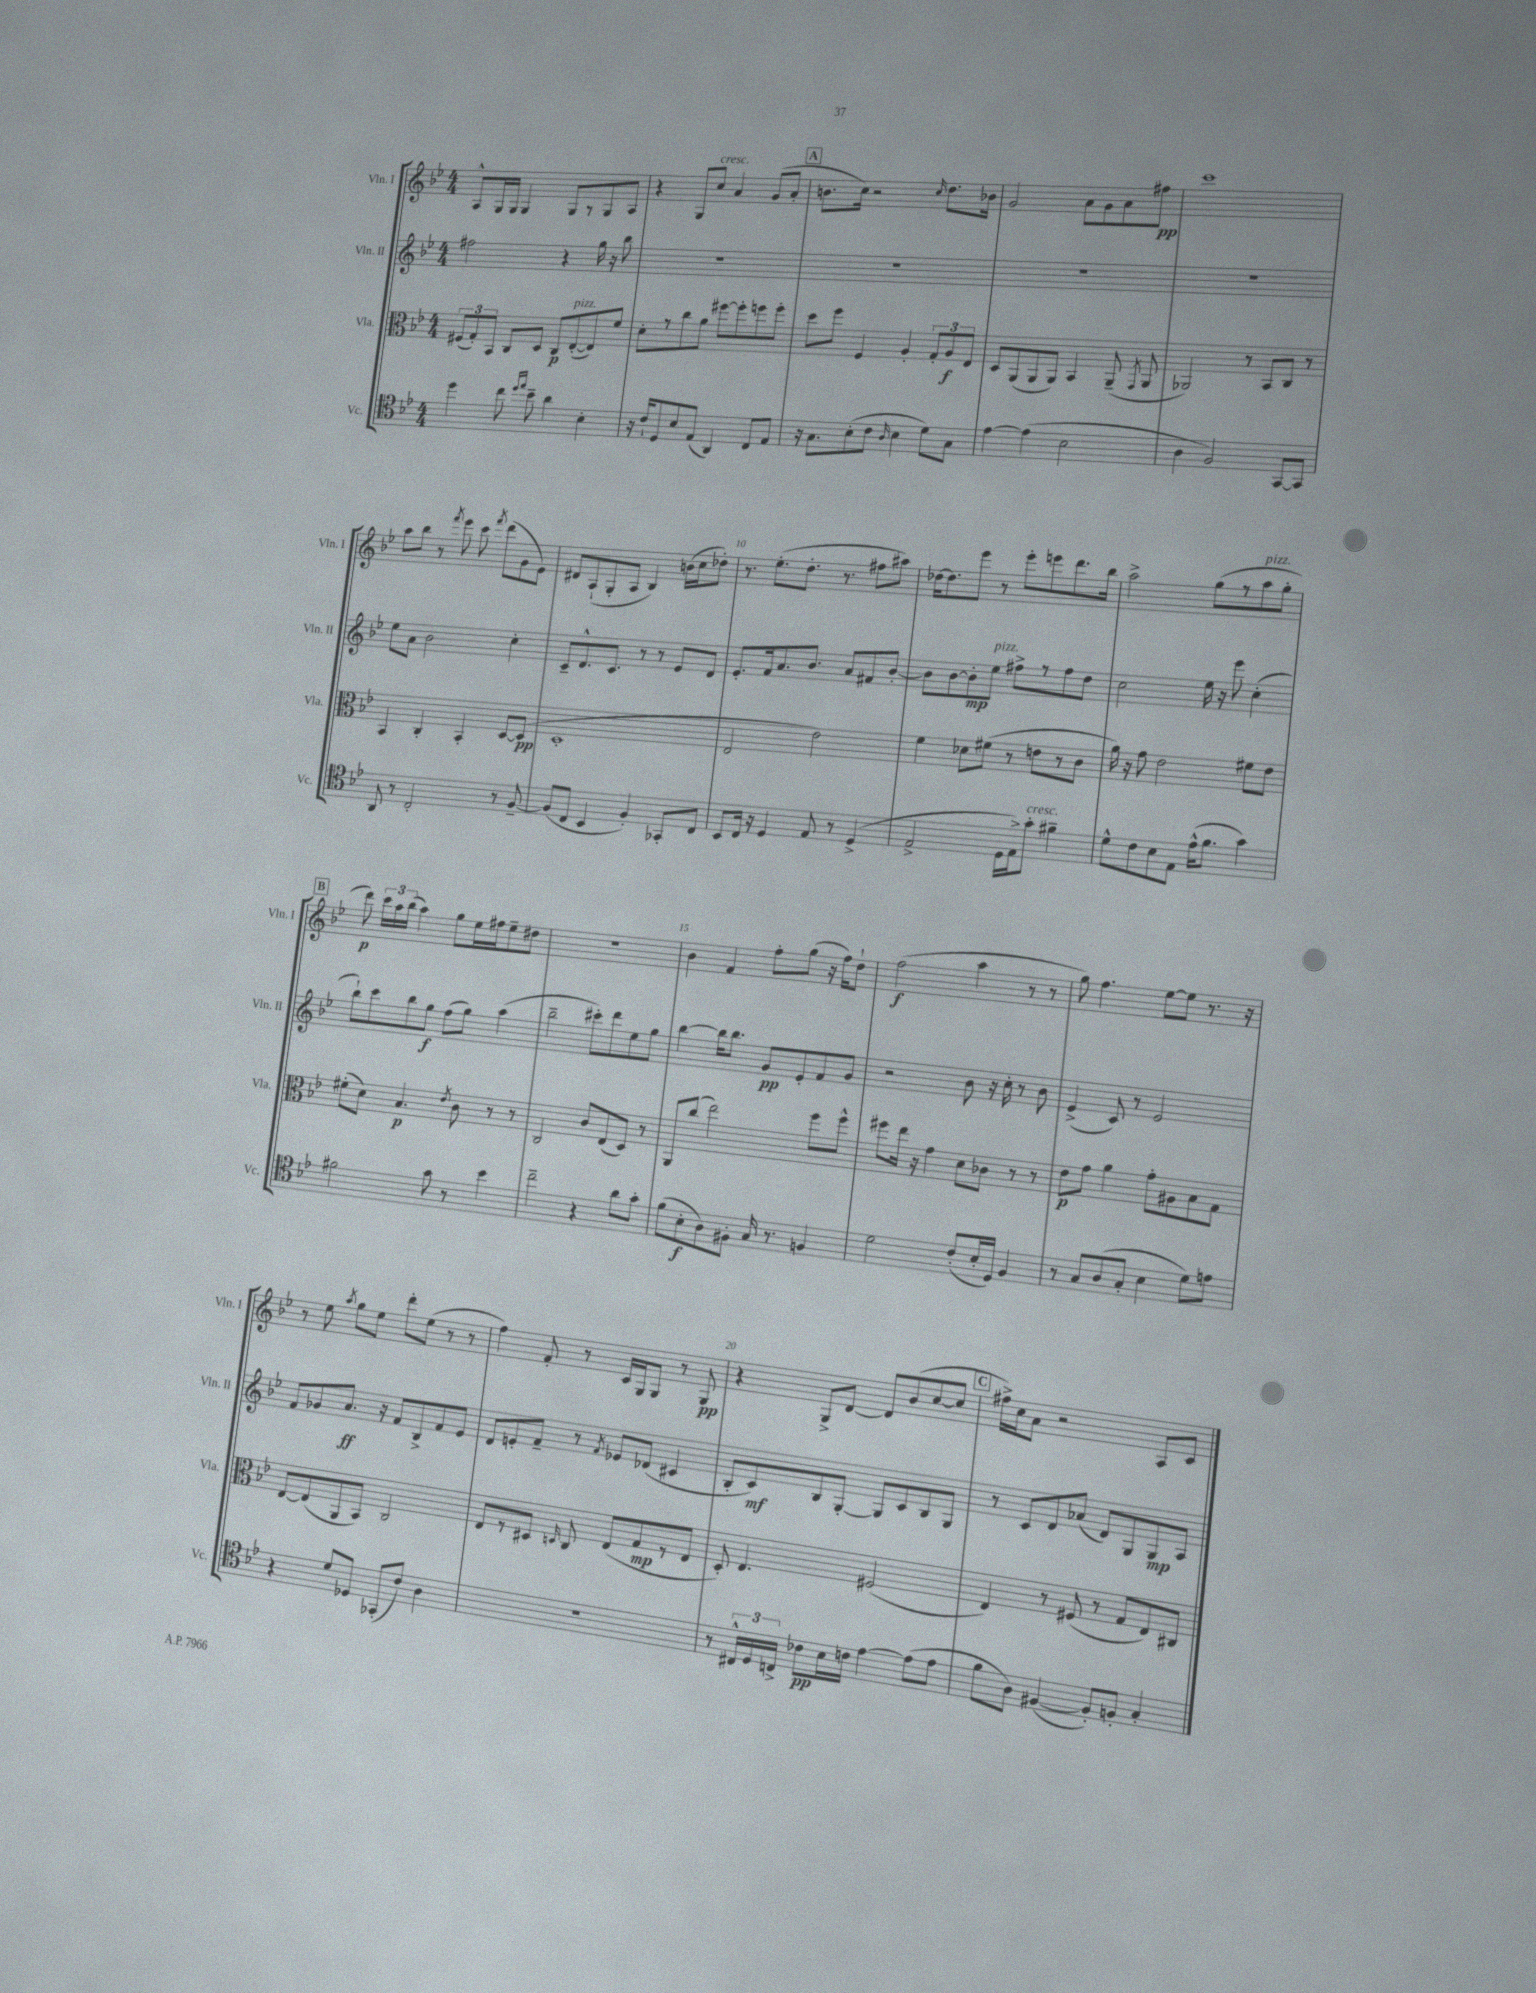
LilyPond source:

<<
\new StaffGroup <<
\new Staff = "s0" \with { instrumentName = "Vln. I" shortInstrumentName = "Vln. I" } {
    \clef treble \key bes \major \numericTimeSignature \time 4/4
    \autoBeamOff a8[-^ g16 g16] g4 g8[ r8 g8 a8] |
    r4 g8[ c''8]^\markup { \italic "cresc." } a'4 g'8[( a'8]-. |
    \mark \markup { \box "A" } b'8.[ c''16]) r2 \grace { c''16 } d''8.[ bes'16] |
    g'2 a'8[ g'8 a'8 fis''8]\pp |
    c'''1 |
    a''8[ bes''8] r8 \acciaccatura { f'''8 } ees'''8 c'''8 \acciaccatura { f'''8 } d'''8[( g'8 ees'8]) |
    dis'8[ a8-!( g8-. a8] bes4) b'16[( c''16 des''8]-.) |
    r8. ees''8.[-.( d''8.]-. r8. fis''8[ ais''8]) |
    des''16[~ des''8. ees'''8] r8 ees'''8[-. e'''8 d'''8. bes''16] |
    a''2-> g''8[( r8 a''8^\markup { \italic "pizz." } g''8]-. |
    \mark \markup { \box "B" } d'''8\p) \tuplet 3/2 { c'''16[ a''16 bes''16]( } a''4) g''8[ ees''16 fis''16 ees''8-- dis''8] |
    R1 |
    bes'4 f'4 f''8[-. g''8]( r16 f''16[) d''8]-! |
    f''2\f( a''4 r8 r8 |
    g''8) f''4. ees''8[~ ees''8] r8. r16 |
    r8 ees''8 \acciaccatura { a''8 } g''8[ ees''8] d'''8[-. ees''8]( r8 r8 |
    f''4) f'8-. r8 c'16[ g16 g8] r8 g8\pp |
    r4 g8[-> d'8]~ d'8[ bes'8( c''8~ c''8] |
    \mark \markup { \box "C" } fis''16[->) c''16 a'8] r2 a8[ c'8] \bar "|." |
}
\new Staff = "s1" \with { instrumentName = "Vln. II" shortInstrumentName = "Vln. II" } {
    \clef treble \key bes \major \numericTimeSignature \time 4/4
    \autoBeamOff fis''2 r4 g''16 r16 bes''8 |
    R1 |
    \mark \markup { \box "A" } R1 |
    R1 |
    R1 |
    ees''8[ a'8] bes'2 c''4-. |
    c'8[-- d'8.-^ c'8.] r8 r8 ees'8[ d'8] |
    ees'8.[-. f'16 a'8. bes'8.] a'8[ fis'8 bes'8]~-. |
    bes'8[ bes'8~ bes'8-.\mp ees''8]^\markup { \italic "pizz." } fis''8[-> r8 fis''8 d''8] |
    c''2 ees''16 r16 ees'''8 c''4-.( |
    \mark \markup { \box "B" } bes''8[-!) c'''8 bes''8 g''8]\f f''8[( g''8]) a''4( |
    bes''2-- cis'''8[-.) d'''8 ees''8 g''8] |
    bes''4~ bes''16[ bes''8.] g'8[\pp ees'8-. f'8 g'8] |
    r2 bes'8 r16 c''16-. r8 bes'8 |
    ees'4->( c'8) r8 ees'2 |
    f'8[ ges'8 a'8.]\ff r16 f'8[ bes8-> f'8 ees'8] |
    d'8[ e'8-. f'8]-- r8 \acciaccatura { f'8 } ees'8[ des'8]( cis'4 |
    bes8[-. c'8\mf) bes8 g8]~-. g8[ c'8 bes8 g8] |
    \mark \markup { \box "C" } r8 c'8[ d'8 aes'8]( d'8[) g8 g8\mp a8] \bar "|." |
}
\new Staff = "s2" \with { instrumentName = "Vla." shortInstrumentName = "Vla." } {
    \clef alto \key bes \major \numericTimeSignature \time 4/4
    \autoBeamOff \tuplet 3/2 { fis8[( g8-.) bes,8] } c8[ d8] c8[\p ees8~-.^\markup { \italic "pizz." }( ees8) f'8] |
    d'8[-. r8 c''8 a'8] fis''8[~ fis''8-. f''8 f''8]-. |
    \mark \markup { \box "A" } d''8[ f''8] f4 a4-. \tuplet 3/2 { g8[-. a8\f ees8] } |
    d8[ a,8( a,8 a,8]) bes,4 a,8--( \acciaccatura { g,8 } a,8 |
    aes,2) r8 bes,8[ c8] r8 |
    bes,4 c4-. bes,4-. d8[~ d8]\pp( |
    d1-. |
    ees2 ees'2) |
    f'4 des'8[ fis'8]( r8 e'8[ r8 c'8] |
    a'16) r16 g'8 ees'2 fis'8[ ees'8] |
    \mark \markup { \box "B" } fis'8[-.( d'8]) bes4.\p \acciaccatura { ees'8 } c'8 r8 r8 |
    c2 c'8[ ees8( d8]) r8 |
    a,8[ c''8]( ees''2) f''8[ f''8]-^ |
    fis''8[ ees''16] r16 g'4 d'8[ ces'8] r8 r8 |
    ees'8[\p g'8] a'4 g'8[-. ais8 bes8 g8] |
    ees8[~ ees8( a,8 bes,8]) c2 |
    ees8[ r8 dis8] \grace { d16 } c8 ees8[( g8\mp r8 ees8] |
    d8-.) ees4. fis2( |
    \mark \markup { \box "C" } ees4) r8 fis8( r8 g8[ ees8) cis8] \bar "|." |
}
\new Staff = "s3" \with { instrumentName = "Vc." shortInstrumentName = "Vc." } {
    \clef tenor \key bes \major \numericTimeSignature \time 4/4
    \autoBeamOff d''4 c''8 \grace { d''16[ ees''16] } bes'8-- a'4 bes4-. |
    r16 c'16[-! d8 bes8 ees8]( a,4) c8[ ees8] |
    \mark \markup { \box "A" } r16 g8.[ bes8-.( c'8] \grace { a16 } bes4 d'8[) g8] |
    ees'4~ ees'4( bes2 |
    a4 f2) g,8[~ g,8] |
    a,8 r8 c2-. r8 f8~-- |
    f8[( c8] bes,4 f4-.) ges,8[-. c8] |
    bes,8[ c16] r16 d4 ees8 r8 d4->( |
    ees2-> d16[ ees16->) g'8]-.^\markup { \italic "cresc." } fis'4-- |
    d'8[-^ c'8 bes8 ees8] ees'16[-^( f'8.] g'4) |
    \mark \markup { \box "B" } fis'2 g'8 r8 bes'4 |
    c''2-- r4 a'8[ g'8]-. |
    f'8[( bes8-.\f a8) fis8]-. g16 r8. f4 |
    d'2 c'8[-.( bes16-. d16]) f4 |
    r8 g8[ a8( g8]-. bes4 d'8[) e'8] |
    r4 d'8[ des8] ges,8[-.( c'8]) a4 |
    R1 |
    r8 \tuplet 3/2 { cis16[-^ d16 c16]-> } ces'8[\pp bes16 c'16] ees'4~ ees'8[( ees'8] |
    \mark \markup { \box "C" } f'8[ a8]) fis4~( fis8[-.) f8]-. g4-. \bar "|." |
}
>>
>>
\layout { \context { \Score currentBarNumber = #3 \override BarNumber.break-visibility = ##(#f #t #t) barNumberVisibility = #(every-nth-bar-number-visible 5) } }
